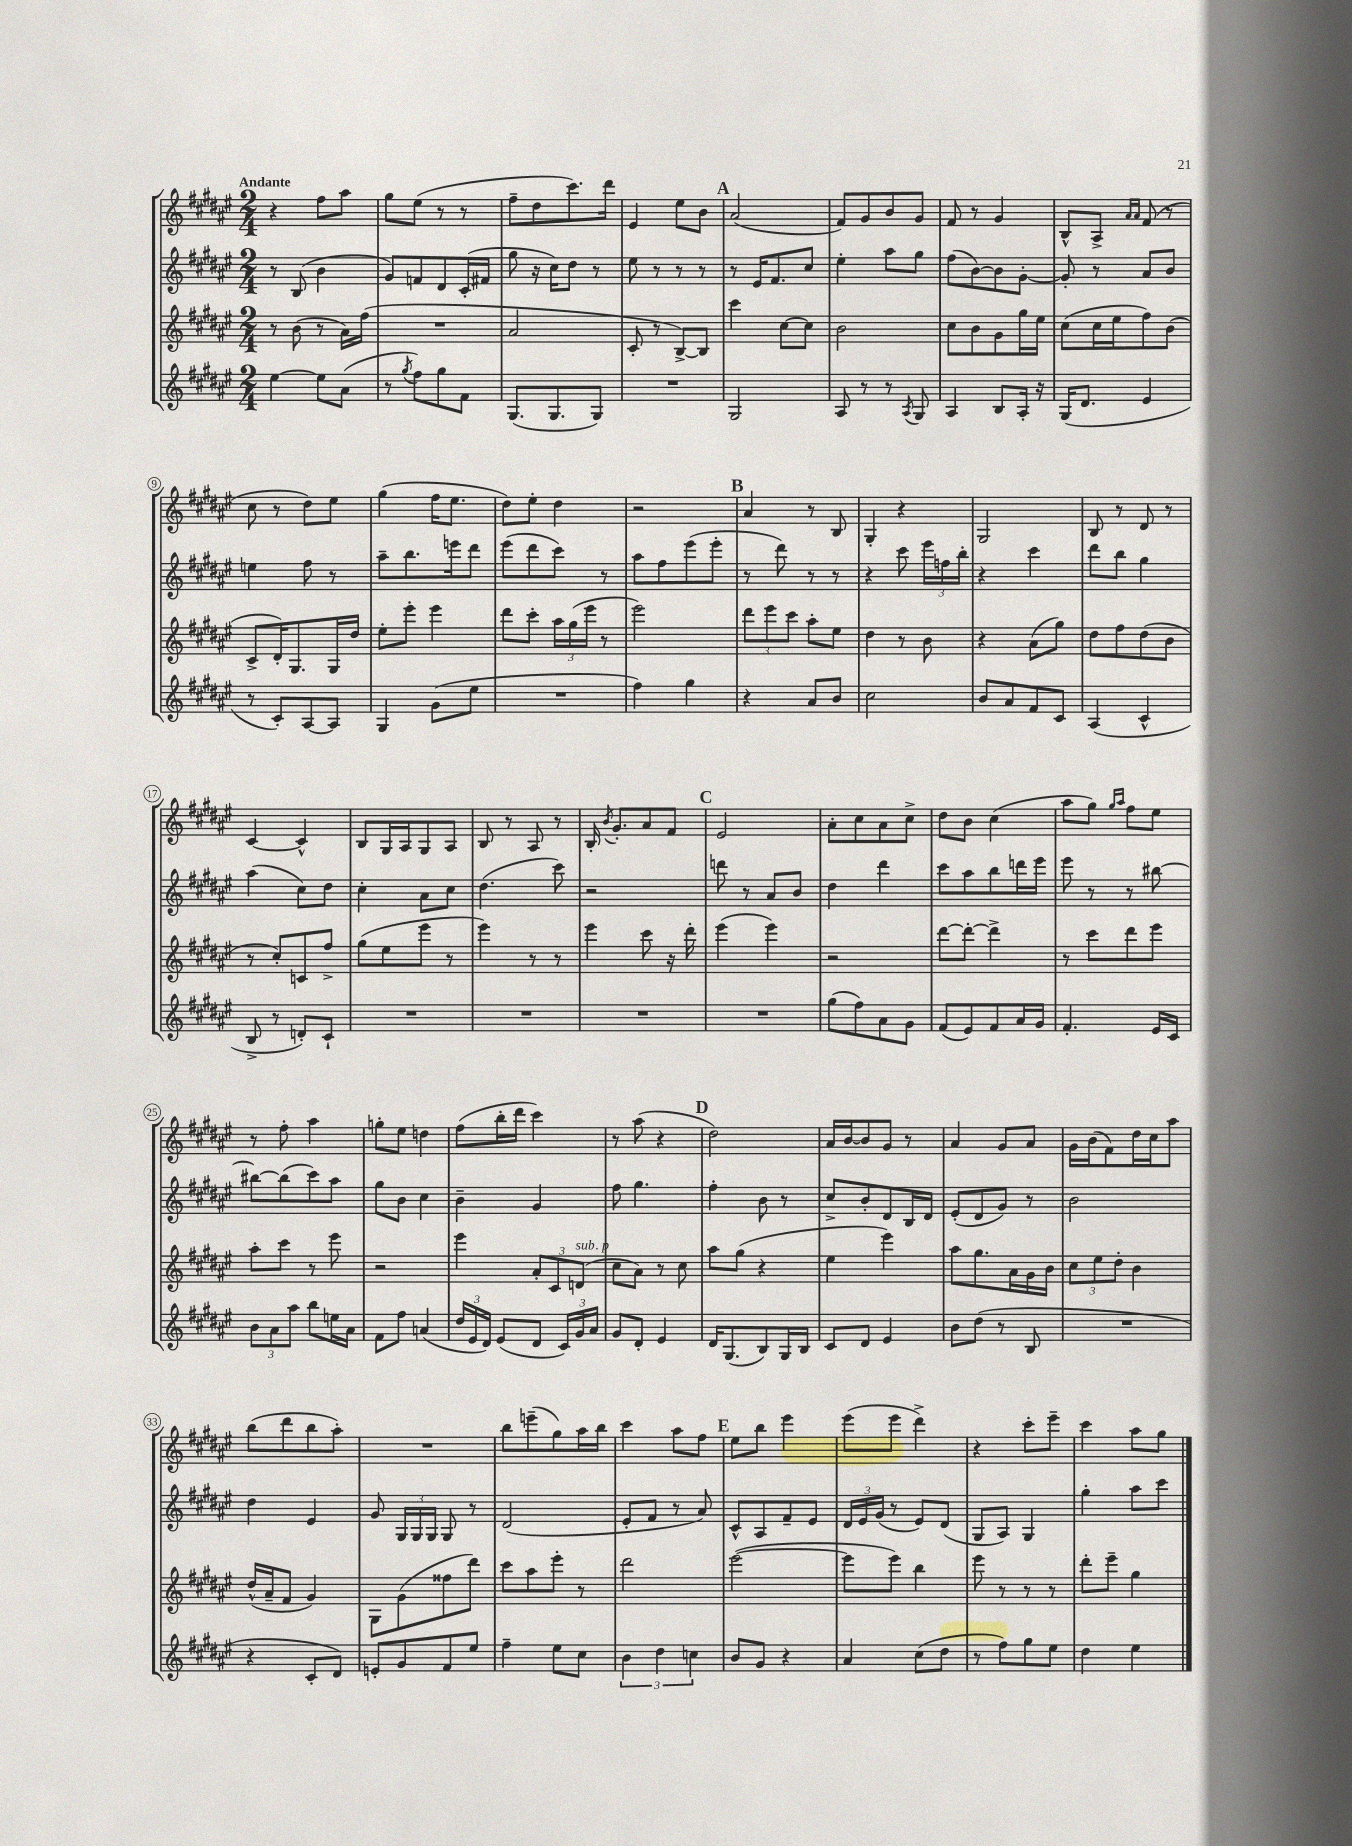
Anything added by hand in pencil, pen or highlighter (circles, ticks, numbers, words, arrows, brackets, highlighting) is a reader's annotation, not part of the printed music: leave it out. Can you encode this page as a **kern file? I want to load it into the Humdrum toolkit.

**kern	**kern	**kern	**kern
*part4	*part3	*part2	*part1
*staff4	*staff3	*staff2	*staff1
*clefG2	*clefG2	*clefG2	*clefG2
*k[f#c#g#d#a#e#]	*k[f#c#g#d#a#e#]	*k[f#c#g#d#a#e#]	*k[f#c#g#d#a#e#]
*M2/4	*M2/4	*M2/4	*M2/4
=1	=1	=1	=1
!	!	!	!LO:TX:a:B:t=Andante
[4ee#\	8r	8r	4r
.	(8b\	(8B/	.
8ee#\L]	8r	4b\	8ff#\L
(8a#\J	16a#\LL)	.	8aa#\J
.	(16ff#\JJ	.	.
=2	=2	=2	=2
8r	2r	8g#/L)	8gg#\L
8qgg#/	.	.	.
8ff#\L)	.	8fn/	(8ee#\J
8gg#\	.	8d#/	8r
8f#\J	.	(16c#'/L	8r
.	.	16f#X/JJ	.
=3	=3	=3	=3
(8.G#/L	2a#/	8gg#\	8ff#~\L
.	.	16r	8dd#\
8.G#/	.	16cc#\KL)	.
.	.	8dd#\J	8.ccc#\)
8G#/J)	.	8r	.
.	.	.	16ddd#\Jk
=4	=4	=4	=4
2r	8c#'/	8ee#\	4e#/
.	8r	8r	.
.	[8B^/L)	8r	8ee#\L
.	8B/J]	8r	8b\J
!!LO:REH:place=s1:t=A
=5	=5	=5	=5
2G#/	4ccc#\	8r	(2a#/
.	.	16e#/KL	.
.	.	8.f#/	.
.	[8cc#\L	.	.
.	8cc#\J]	8cc#/J	.
=6	=6	=6	=6
8A#/	2b\	4ee#'\	8f#/L)
8r	.	.	8g#/
8r	.	8aa#\L	8b/
8qA#/	.	.	.
8G#/	.	8gg#\J	8g#/J
=7	=7	=7	=7
4A#/	8cc#\L	(8ff#\L	8f#/
.	8b\	[8b\)	8r
8B/L	8g#\	8b\]	4g#/
16A#'/Jk	16gg#\L	[8g#'\J	.
16r	16ee#\JJ	.	.
=8	=8	=8	=8
(16G#/KL	(8cc#\L	8g#'/]	8B^^/L
8.d#/J	.	.	.
.	16cc#\L	8r	8A#^/J
.	16ee#\J	.	.
.	.	.	16qqa#/LL
.	.	.	16qqa#/JJ
4e#/	8ff#\)	8a#/L	(8f#/
.	(8b\J	8b/J	8r
!!LO:LB:g=z
=9	=9	=9	=9
8r	8c#^/L	4een\	8cc#\
8c#'/L)	16d#'/K)	.	8r
.	8.G#/	.	.
[8A#/	.	8ff#\	8dd#\L)
8A#/J]	16G#/L	8r	8ee#\J
.	16dd#/JJ	.	.
=10	=10	=10	=10
4G#/	8ee#'\L	8aa#~\L	(4gg#\
.	8eee#'\J	8.bb\	.
(8g#\L	4eee#\	.	16ff#\KL
.	.	16eeen\k	8.ee#\J
8ee#\J	.	8ddd#\J	.
=11	=11	=11	=11
2r	8ddd#\L	(8eee#\L	8dd#\L)
.	8ccc#'\J	8ddd#\	8ee#'\J
.	24aa#\LL	8ccc#\J)	4dd#\
.	(24gg#\	.	.
.	24eee#\JJ	.	.
.	8r	8r	.
=12	=12	=12	=12
4ff#\)	2eee#\)	8aa#\L	2r
.	.	8ff#\	.
4gg#\	.	(8eee#\	.
.	.	8eee#'\J	.
!!LO:REH:place=s1:t=B
=13	=13	=13	=13
4r	12ddd#\L	8r	4a#/
.	12eee#\	.	.
.	.	8ddd#\)	.
.	12ccc#\J	.	.
8a#/L	8aa#'\L	8r	8r
8b/J	8ee#\J	8r	8B/
=14	=14	=14	=14
2cc#\	4dd#\	4r	4G#'/
.	8r	8ccc#\	4r
.	8b\	24eee#\LL	.
.	.	24ffn\	.
.	.	24bb'\JJ	.
=15	=15	=15	=15
8b/L	4r	4r	2G#/
8a#/	.	.	.
8f#/	(8a#\L	4ccc#\	.
8c#/J	8gg#\J)	.	.
=16	=16	=16	=16
(4A#/	8dd#\L	8ddd#\L	8B/
.	8ff#\	8bb\J	8r
4c#^^/	(8dd#\	4gg#\	8d#/
.	8b\J	.	8r
!!LO:LB:g=z
=17	=17	=17	=17
8B^/	8r	(4aa#\	[4c#/
8r	8cc#'/L)	.	.
8dn'/L)	8cn/	8cc#\L)	4c#^^/]
8c#`/J	8ff#^/J	8dd#\J	.
=18	=18	=18	=18
2r	(8gg#\L	4cc#'\	8B/L
.	8ee#\	.	16G#/L
.	.	.	16A#/J
.	8eee#\J	8a#\L	8G#/
.	8r	8cc#\J	8A#/J
=19	=19	=19	=19
2r	4eee#\)	(4.dd#\	8B/
.	.	.	8r
.	8r	.	8A#/
.	8r	8ccc#\)	8r
=20	=20	=20	=20
2r	4eee#\	2r	16B'/
.	.	.	8qb/
.	.	.	8.g#'/L
.	8ccc#\	.	8a#/
.	16r	.	8f#/J
.	16ddd#'\	.	.
!!LO:REH:place=s1:t=C
=21	=21	=21	=21
2r	(4eee#\	8dddn\	2e#/
.	.	8r	.
.	4eee#\)	8a#/L	.
.	.	8b/J	.
=22	=22	=22	=22
(8gg#\L	2r	4dd#\	8a#'\L
8ff#\)	.	.	8cc#\
8a#\	.	4ddd#\	8a#\
8g#\J	.	.	8cc#^\J
=23	=23	=23	=23
(8f#/L	[8ddd#\L	8ccc#\L	8dd#\L
8e#/)	8ddd#'\J_	8aa#\	8b\J
8f#/	4ddd#^\]	8bb\	(4cc#\
16a#/L	.	16dddn\L	.
16g#/JJ	.	16eee#\JJ	.
=24	=24	=24	=24
4.f#'/	8r	8eee#\	8aa#\L
.	8ccc#\L	8r	8gg#\J)
.	.	.	16qqgg#/LL
.	.	.	16qqaa#/JJ
.	8ddd#\	8r	8ff#\L
16e#/LL	8eee#\J	[8bb#X\	8ee#\J
16c#/JJ	.	.	.
!!LO:LB:g=z
=25	=25	=25	=25
12b\L	8aa#'\L	8bb#X\L_	8r
12a#\	.	.	.
.	8ccc#\J	(8bb#\]	8ff#'\
12aa#\J	.	.	.
8bb\L	8r	8ccc#\)	4aa#\
16een\L	8eee#\	8aa#\J	.
16a#\JJ	.	.	.
=26	=26	=26	=26
8f#\L	2r	8gg#\L	8ggn'\L
8ff#\J	.	8b\J	8ee#\J
(4an/	.	4cc#\	4ddn\
=27	=27	=27	=27
24dd#/LL	4eee#\	4b~\	(8ff#\L
24e#/	.	.	.
24d#/JJ)	.	.	.
(8e#/L	.	.	16bb'\L
.	.	.	16ddd#\JJ
8d#/J	12a#'/L	4g#/	4ccc#\)
.	12c#/	.	.
24c#/LL)	.	.	.
!	!LO:TX:a:i:t=sub. p	!	!
24g#/	(12dn/J	.	.
24a#/JJ	.	.	.
=28	=28	=28	=28
8g#/L	8cc#\L	8ff#\	8r
8d#'/J	8a#\J)	4.gg#\	(8aa#\
4e#/	8r	.	4r
.	8cc#\	.	.
!!LO:REH:place=s1:t=D
=29	=29	=29	=29
16d#/KL	8aa#\L	4ff#'\	2dd#\)
(8.G#/	.	.	.
.	(8gg#\J	.	.
8B/)	4r	8b\	.
16G#/L	.	8r	.
16B/JJ	.	.	.
=30	=30	=30	=30
8c#/L	4ee#\	8cc#^/L	16a#/LL
.	.	.	[16b/J
8d#/J	.	8b'/	8b/]
4e#/	4eee#\)	8d#/	8g#/J
.	.	16B/L	8r
.	.	16d#/JJ	.
=31	=31	=31	=31
8b\L	8aa#\L	(8e#'/L	4a#/
(8dd#\J	8.gg#\	8d#/	.
8r	.	8g#/J)	8g#/L
.	16a#\L	.	.
8B/	16g#\	8r	8a#/J
.	16b\JJ	.	.
=32	=32	=32	=32
2r	12cc#\L	2b\	16g#\LL
.	.	.	(16b\J
.	12ee#\	.	.
.	.	.	8f#\)
.	12dd#'\J	.	.
.	4b\	.	16dd#\L
.	.	.	16cc#\J
.	.	.	8aa#\J
!!LO:LB:g=z
=33	=33	=33	=33
4r	(16dd#^^/LL	4dd#\	(8bb\L
.	16a#~/J	.	.
.	8f#/J	.	8ddd#\
8c#'/L	4g#/)	4e#/	8bb\
8d#/J)	.	.	8aa#'\J)
=34	=34	=34	=34
8en'/L	8G#\L	8g#/	2r
8g#/	(8g#\	24G#/LL	.
.	.	24G#/	.
.	.	24G#/JJ	.
8f#/	8ff##X\	8G#/	.
8ee#/J	8ddd#\J)	8r	.
=35	=35	=35	=35
4ff#~\	8ccc#\L	(2d#/	8bb\L
.	8aa#\	.	(8eeen~\
8ee#\L	8eee#'\J	.	8gg#\)
8cc#\J	8r	.	16aa#\L
.	.	.	16bb\JJ
=36	=36	=36	=36
6b\	2ddd#\	8e#'/L	4ccc#\
.	.	8f#/J	.
6dd#\	.	.	.
.	.	8r	8aa#\L
6ccn\	.	.	.
.	.	8a#/)	8ff#\J
!!LO:REH:place=s1:t=E
=37	=37	=37	=37
8b/L	([2eee#\	8c#^^/L	8ee#\L
8g#/J	.	8A#/	8bb\J
4r	.	8f#~/	4eee#\
.	.	8e#/J	.
=38	=38	=38	=38
4a#/	8eee#\L]	24d#/LL	(8eee#\L
.	.	24e#/	.
.	.	(24g#/JJ	.
.	8eee#\J)	8r	8eee#\J
(8cc#\L	4bb\	8e#/L)	4ddd#^\)
8dd#\J	.	(8d#/J	.
=39	=39	=39	=39
8r	8eee#\	8G#/L	4r
8ff#\L)	8r	8A#/J)	.
8gg#\	8r	4G#/	8ccc#'\L
8ee#\J	8r	.	8eee#~\J
=40	=40	=40	=40
4dd#\	8ddd#'\L	4gg#'\	4ccc#\
.	8eee#~\J	.	.
4ee#\	4gg#\	8aa#\L	8aa#\L
.	.	8ccc#\J	8gg#\J
==	==	==	==
*-	*-	*-	*-
